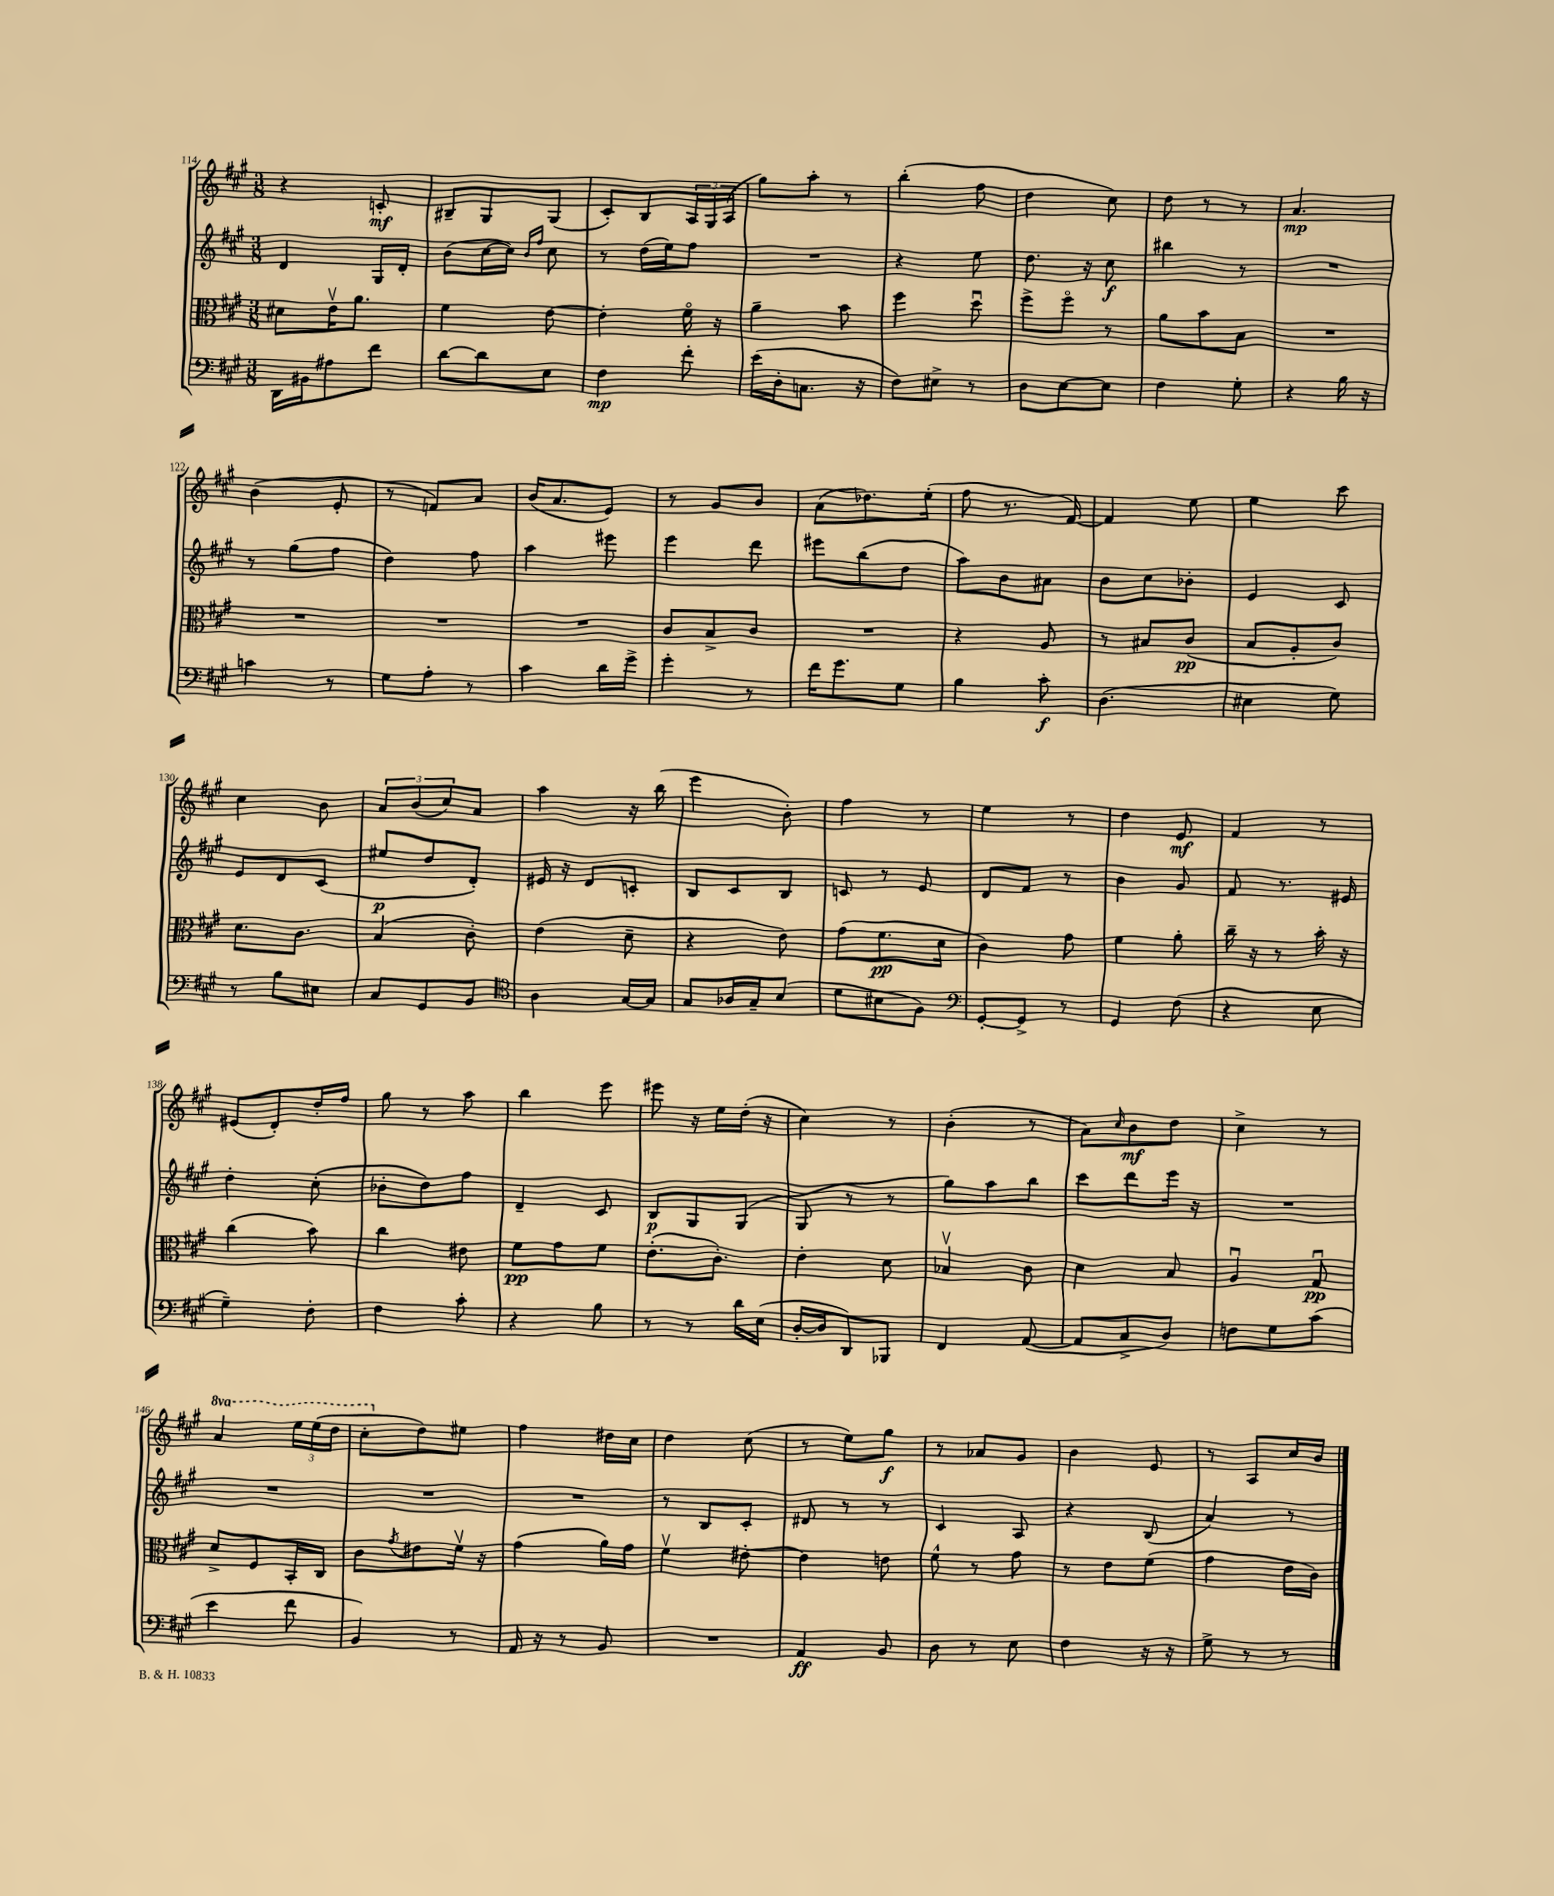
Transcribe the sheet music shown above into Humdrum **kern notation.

**kern	**dynam	**kern	**dynam	**kern	**dynam	**kern	**dynam
*part4	*part4	*part3	*part3	*part2	*part2	*part1	*part1
*staff4	*staff4	*staff3	*staff3	*staff2	*staff2	*staff1	*staff1
*clefF4	*	*clefC3	*	*clefG2	*	*clefG2	*
*k[f#c#g#]	*	*k[f#c#g#]	*	*k[f#c#g#]	*	*k[f#c#g#]	*
*M3/8	*	*M3/8	*	*M3/8	*	*M3/8	*
=114	=114	=114	=114	=114	=114	=114	=114
16DD\LL	.	8d#X\L	.	4d/	.	4r	.
16BB#X\J	.	.	.	.	.	.	.
8A#X\	.	16ev\K	.	.	.	.	.
.	.	8.a\J	.	.	.	.	.
8f#\J	.	.	.	16G#/LL	.	8cn'/	mf
.	.	.	.	16d'/JJ	.	.	.
=115	=115	=115	=115	=115	=115	=115	=115
[8d\L	.	4f#\	.	(8b\L	.	8B#X~/L	.
8d\]	.	.	.	[16cc#\L	.	8G#/	.
.	.	.	.	16cc#\JJ])	.	.	.
.	.	.	.	16qqb/LL	.	.	.
.	.	.	.	16qqff#/JJ	.	.	.
8E\J	.	[8e\	.	8cc#\	.	(8G#/J	.
=116	=116	=116	=116	=116	=116	=116	=116
4F#\	mp	4e'\]	.	8r	.	8c#'/L)	.
.	.	.	.	(16dd\LL	.	8B/	.
.	.	.	.	16ee\J)	.	.	.
8f#'\	.	16f#\	.	8ff#\J	.	24A/L	.
.	.	.	.	.	.	24G#/	.
.	.	16r	.	.	.	.	.
.	.	.	.	.	.	(24A/JJ	.
=117	=117	=117	=117	=117	=117	=117	=117
(16e\LL	.	4a~\	.	4.r	.	8gg#\L)	.
16D'\J	.	.	.	.	.	.	.
8.Cn\J	.	.	.	.	.	8aa'\J	.
.	.	8b\	.	.	.	8r	.
16r	.	.	.	.	.	.	.
=118	=118	=118	=118	=118	=118	=118	=118
8F#\L)	.	4ff#\	.	4r	.	(4bb'\	.
8E#X^\J	.	.	.	.	.	.	.
8r	.	8ddu\	.	8ee\	.	8ff#\	.
=119	=119	=119	=119	=119	=119	=119	=119
8D\L	.	8ff#^\L	.	8.dd\	.	4dd\	.
[8E\	.	8ff#\J	.	.	.	.	.
.	.	.	.	16r	.	.	.
8E\J]	.	8r	.	8cc#\	f	8cc#\)	.
=120	=120	=120	=120	=120	=120	=120	=120
4F#\	.	8a\L	.	4bb#X\	.	8dd\	.
.	.	8b\	.	.	.	8r	.
8G#'\	.	8B\J	.	8r	.	8r	.
=121	=121	=121	=121	=121	=121	=121	=121
4r	.	4.r	.	4.r	.	4.a/	mp
16B\	.	.	.	.	.	.	.
16r	.	.	.	.	.	.	.
!!LO:LB:g=z
=122	=122	=122	=122	=122	=122	=122	=122
4cn\	.	4.r	.	8r	.	(4b\	.
.	.	.	.	(8gg#\L	.	.	.
8r	.	.	.	8ff#\J	.	8e'/	.
=123	=123	=123	=123	=123	=123	=123	=123
8G#\L	.	4.r	.	4dd\)	.	8r	.
8A'\J	.	.	.	.	.	8fn/L)	.
8r	.	.	.	8ff#\	.	8a/J	.
=124	=124	=124	=124	=124	=124	=124	=124
4c#\	.	4.r	.	4aa\	.	(16b/KL	.
.	.	.	.	.	.	8.a/	.
16d\LL	.	.	.	8eee#X\	.	8e/J)	.
16g#^\JJ	.	.	.	.	.	.	.
=125	=125	=125	=125	=125	=125	=125	=125
4g#'\	.	8c#/L	.	4eee\	.	8r	.
.	.	8B^/	.	.	.	8g#/L	.
8r	.	8c#/J	.	8ddd\	.	8b/J	.
=126	=126	=126	=126	=126	=126	=126	=126
16f#\KL	.	4.r	.	8eee#X\L	.	(8a\L	.
8.g#\	.	.	.	.	.	.	.
.	.	.	.	(8bb\	.	8.dd-X\)	.
8G#\J	.	.	.	8dd\J	.	.	.
.	.	.	.	.	.	(16ee'\Jk	.
=127	=127	=127	=127	=127	=127	=127	=127
4B\	.	4r	.	8aa\L)	.	8ff#\	.
.	.	.	.	8b\	.	8.r	.
8c#'\	f	8A/	.	8a#X\J	.	.	.
.	.	.	.	.	.	[16f#/)	.
=128	=128	=128	=128	=128	=128	=128	=128
(4.D\	.	8r	.	8b\L	.	4f#/]	.
.	.	8B#X/L	.	8cc#\	.	.	.
.	.	(8c#/J	pp	8b-X'\J	.	8ee\	.
=129	=129	=129	=129	=129	=129	=129	=129
4E#X\	.	8B/L	.	4e/	.	4ee\	.
.	.	8A'/	.	.	.	.	.
8G#\)	.	8c#/J)	.	8c#/	.	8ccc#\	.
!!LO:LB:g=z
=130	=130	=130	=130	=130	=130	=130	=130
8r	.	8.d\L	.	8e/L	.	4cc#\	.
8B\L	.	.	.	8d/	.	.	.
.	.	8.c#\J	.	.	.	.	.
8E#X\J	.	.	.	(8c#/J	.	8b\	.
=131	=131	=131	=131	=131	=131	=131	=131
8C#/L	.	(4B/	.	8ee#X/L	p	12a/L	.
.	.	.	.	.	.	(12b/	.
8GG#/	.	.	.	8dd/	.	.	.
.	.	.	.	.	.	12cc#/)	.
8BB/J	.	8c#'\)	.	8d'/J)	.	8a/J	.
=132	=132	=132	=132	=132	=132	=132	=132
*clefC4	*	*	*	*	*	*	*
4A\	.	(4e\	.	16e#X/	.	4aa\	.
.	.	.	.	16r	.	.	.
.	.	.	.	8d/L	.	.	.
[16G#/LL	.	8d~\	.	8cn'/J	.	16r	.
16G#/JJ]	.	.	.	.	.	(16bb\	.
=133	=133	=133	=133	=133	=133	=133	=133
8G#/L	.	4r	.	8B/L	.	4eee\	.
16A-X/L	.	.	.	8c#/	.	.	.
16G#~/J	.	.	.	.	.	.	.
(8B/J	.	8e\)	.	8B/J	.	8b'\)	.
=134	=134	=134	=134	=134	=134	=134	=134
8d\L	.	(8g#\L	.	8cn/	.	4ff#\	.
8B#X\	.	8.f#\	pp	8r	.	.	.
8F#\J)	.	.	.	8e/	.	8r	.
.	.	16d\Jk	.	.	.	.	.
=135	=135	=135	=135	=135	=135	=135	=135
*clefF4	*	*	*	*	*	*	*
[8GG#'/L	.	4c#\)	.	8d/L	.	4ee\	.
8GG#^/J]	.	.	.	8f#/J	.	.	.
8r	.	8g#\	.	8r	.	8r	.
=136	=136	=136	=136	=136	=136	=136	=136
4GG#/	.	4f#\	.	4b\	.	4dd\	.
(8F#\	.	8a'\	.	8g#/	.	8e/	mf
=137	=137	=137	=137	=137	=137	=137	=137
4r	.	16cc#~\	.	8f#/	.	4f#/	.
.	.	16r	.	.	.	.	.
.	.	8r	.	8.r	.	.	.
8E\	.	16b'\	.	.	.	8r	.
.	.	16r	.	16e#X/	.	.	.
!!LO:LB:g=z
=138	=138	=138	=138	=138	=138	=138	=138
4G#~\)	.	(4cc#\	.	4dd'\	.	(8e#X/L	.
.	.	.	.	.	.	8d'/)	.
8F#'\	.	8b\)	.	(8cc#'\	.	16dd'/L	.
.	.	.	.	.	.	16ff#/JJ	.
=139	=139	=139	=139	=139	=139	=139	=139
4F#\	.	4cc#\	.	8b-X'\L	.	8gg#\	.
.	.	.	.	8dd\)	.	8r	.
8c#'\	.	8e#X\	.	8ff#\J	.	8aa\	.
=140	=140	=140	=140	=140	=140	=140	=140
4r	.	8f#\L	pp	4d~/	.	4bb\	.
.	.	8g#\	.	.	.	.	.
8B\	.	8f#\J	.	8c#/	.	8eee\	.
=141	=141	=141	=141	=141	=141	=141	=141
8r	.	(8.e'\L	.	8B/L	p	8eee#X\	.
8r	.	.	.	8G#/	.	16r	.
.	.	8.c#'\J)	.	.	.	16ee\LL	.
16d\LL	.	.	.	(8G#/J	.	(16dd'\JJ	.
(16E\JJ	.	.	.	.	.	16r	.
=142	=142	=142	=142	=142	=142	=142	=142
[16D'/LL	.	4e'\	.	8G#/	.	4cc#\)	.
16D/J]	.	.	.	.	.	.	.
8DD/)	.	.	.	8r	.	.	.
8BBB-X/J	.	8d\	.	8r	.	8r	.
=143	=143	=143	=143	=143	=143	=143	=143
4FF#/	.	4B-Xv/	.	8gg#\L)	.	(4b'\	.
.	.	.	.	8aa\	.	.	.
([8AA/	.	8c#\	.	8bb\J	.	8r	.
=144	=144	=144	=144	=144	=144	=144	=144
8AA/L]	.	4d\	.	8ccc#\L	.	8a\L)	.
.	.	.	.	.	.	16qqcc#/	.
8C#^/	.	.	.	8ddd\	.	8b\	mf
8D/J)	.	8B/	.	16eee\Jk	.	8dd\J	.
.	.	.	.	16r	.	.	.
=145	=145	=145	=145	=145	=145	=145	=145
8Fn\L	.	4Au/	.	4.r	.	4cc#^\	.
8G#\	.	.	.	.	.	.	.
(8c#\J	.	8G#u/	pp	.	.	8r	.
!!LO:LB:g=z
=146	=146	=146	=146	=146	=146	=146	=146
*	*	*	*	*	*	*8va	*
4e\	.	8d^/L	.	4.r	.	4aa/	.
.	.	8F#/	.	.	.	.	.
8f#\	.	16BB'/L	.	.	.	24eee\LL	.
.	.	.	.	.	.	(24eee\	.
.	.	16C#/JJ	.	.	.	.	.
.	.	.	.	.	.	24ddd\JJ	.
=147	=147	=147	=147	=147	=147	=147	=147
4BB/)	.	8c#\L	.	4.r	.	8ccc#'\L	.
.	.	8qg#/	.	.	.	.	.
*	*	*	*	*	*	*X8va	*
.	.	8e#X\	.	.	.	8dd\)	.
8r	.	16f#v\Jk	.	.	.	8ee#X\J	.
.	.	16r	.	.	.	.	.
=148	=148	=148	=148	=148	=148	=148	=148
16AA/	.	(4g#\	.	4.r	.	4ff#\	.
16r	.	.	.	.	.	.	.
8r	.	.	.	.	.	.	.
8BB/	.	16a\LL)	.	.	.	16dd#X\LL	.
.	.	16g#\JJ	.	.	.	16cc#\JJ	.
=149	=149	=149	=149	=149	=149	=149	=149
4.r	.	4f#v\	.	8r	.	4dd\	.
.	.	.	.	8B/L	.	.	.
.	.	[8e#X'\	.	8c#'/J	.	(8cc#\	.
=150	=150	=150	=150	=150	=150	=150	=150
4AA/	ff	4e#\]	.	8d#X/	.	8r	.
.	.	.	.	8r	.	8ee\L)	.
8BB/	.	8en\	.	8r	.	8gg#\J	f
=151	=151	=151	=151	=151	=151	=151	=151
8D\	.	8f#^^\	.	4c#/	.	8r	.
8r	.	8r	.	.	.	8a-X/L	.
8E\	.	8g#\	.	8A/	.	8g#/J	.
=152	=152	=152	=152	=152	=152	=152	=152
4F#\	.	8r	.	4r	.	4b\	.
.	.	8e\L	.	.	.	.	.
16r	.	(8f#\J	.	(8B/	.	8e/	.
16r	.	.	.	.	.	.	.
=153	=153	=153	=153	=153	=153	=153	=153
8G#^\	.	4g#\	.	4a/)	.	8r	.
8r	.	.	.	.	.	8A/L	.
8r	.	16e\LL	.	8r	.	16cc#/L	.
.	.	16c#\JJ)	.	.	.	16b/JJ	.
==	==	==	==	==	==	==	==
*-	*-	*-	*-	*-	*-	*-	*-
